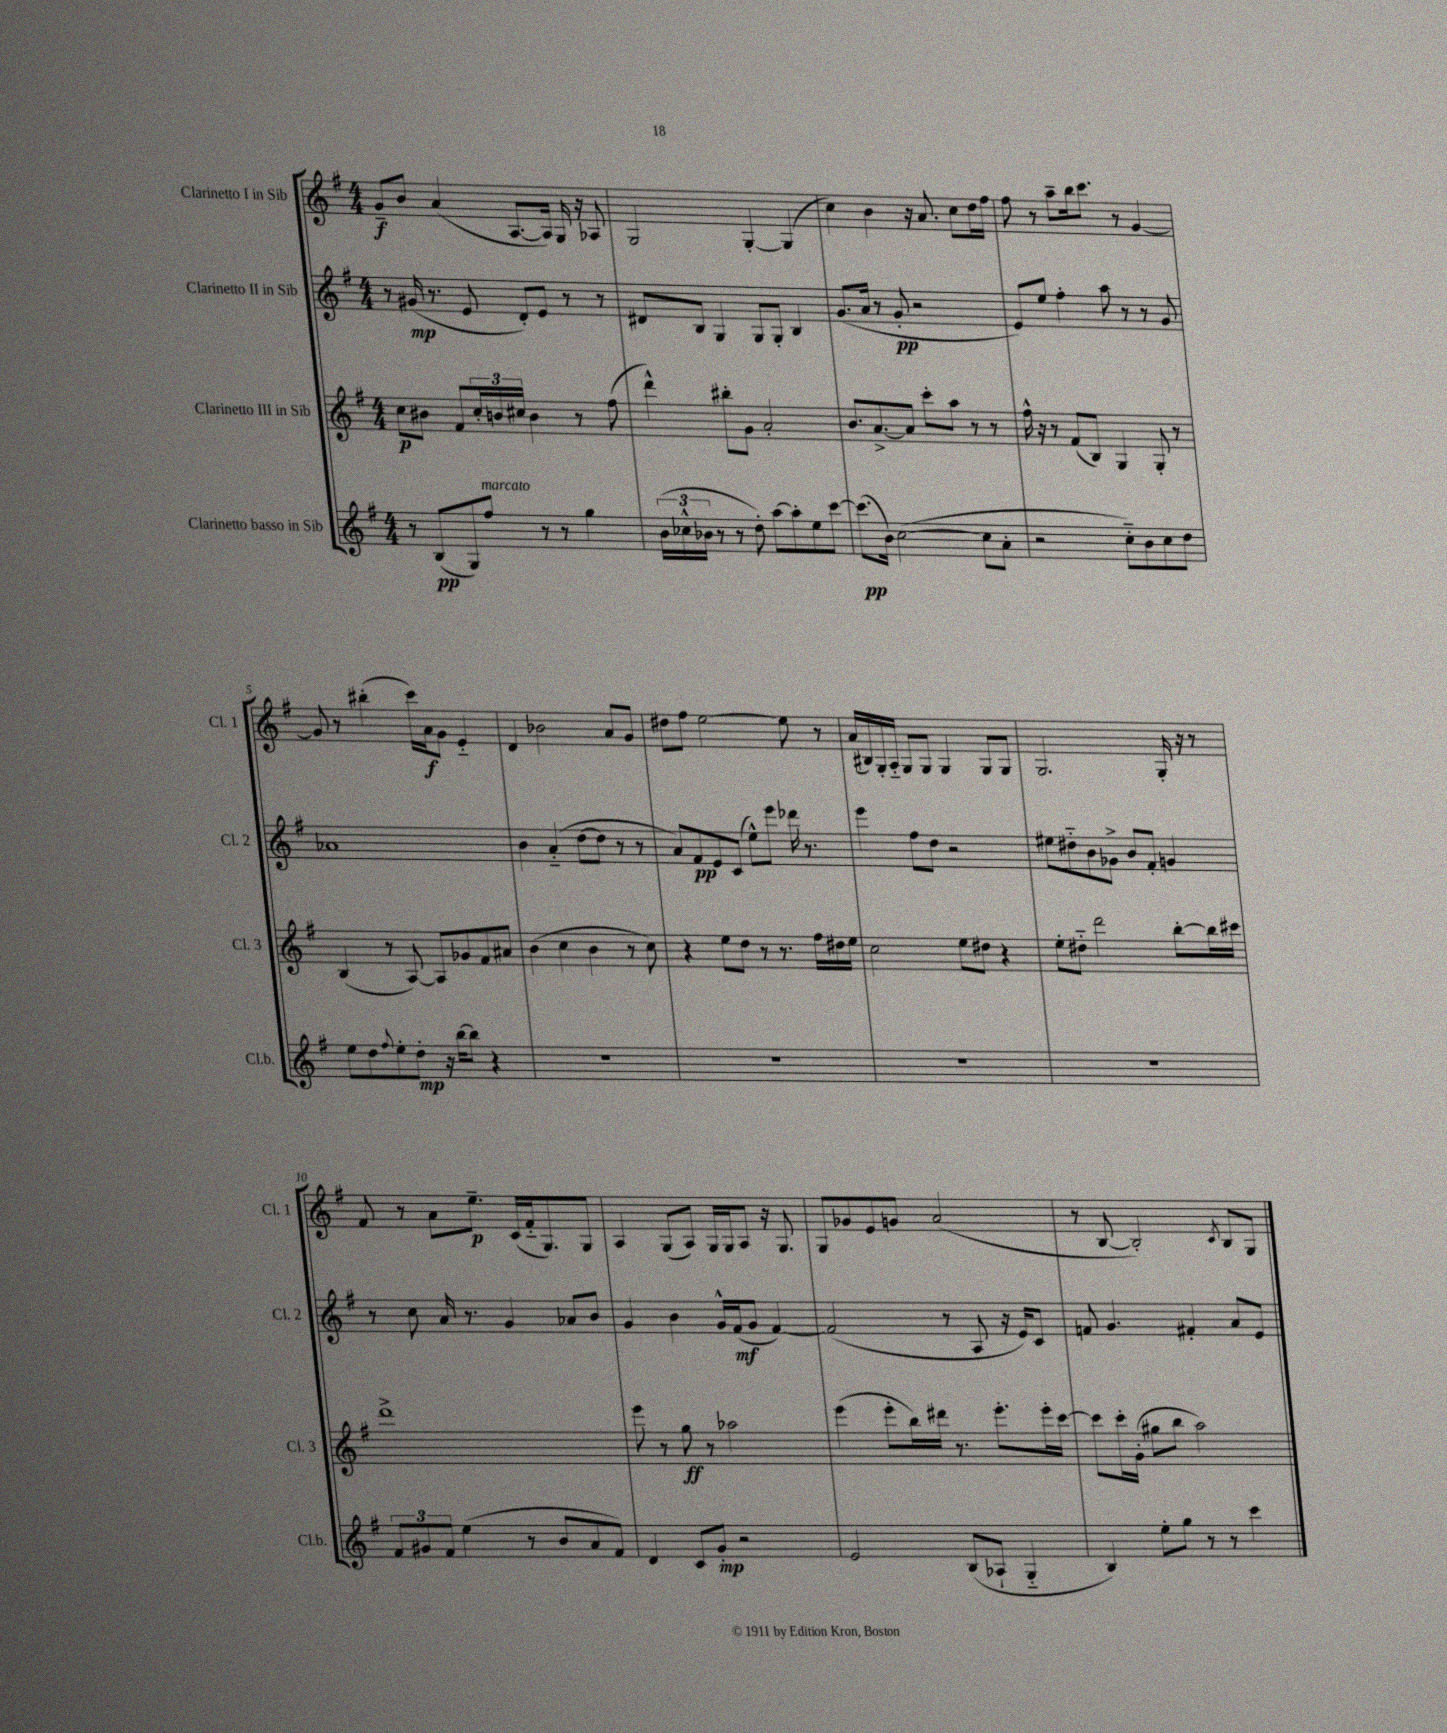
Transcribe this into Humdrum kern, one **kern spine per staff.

**kern	**dynam	**kern	**dynam	**kern	**dynam	**kern	**dynam
*part4	*part4	*part3	*part3	*part2	*part2	*part1	*part1
*staff4	*staff4	*staff3	*staff3	*staff2	*staff2	*staff1	*staff1
*I"Clarinetto basso in Sib	*	*I"Clarinetto III in Sib	*	*I"Clarinetto II in Sib	*	*I"Clarinetto I in Sib	*
*I'Cl.b.	*	*I'Cl. 3	*	*I'Cl. 2	*	*I'Cl. 1	*
*clefG2	*	*clefG2	*	*clefG2	*	*clefG2	*
*k[f#]	*	*k[f#]	*	*k[f#]	*	*k[f#]	*
*M4/4	*	*M4/4	*	*M4/4	*	*M4/4	*
=1	=1	=1	=1	=1	=1	=1	=1
8r	.	8cc\L	p	8r	.	8g~/L	f
(8B/L	pp	8b#X\J	.	(16g#X/	mp	8b/J	.
.	.	.	.	8.r	.	.	.
8G/)	.	8f#/L	.	.	.	(4a/	.
!LO:TX:a:i:t=marcato	!	!	!	!	!	!	!
8ff#/J	.	24cc'/L	.	8e/	.	.	.
.	.	24bn/	.	.	.	.	.
.	.	24cc#X/JJ	.	.	.	.	.
8r	.	4b\	.	8d'/L)	.	[8.A/L	.
8r	.	.	.	8e/J	.	.	.
.	.	.	.	.	.	16A/Jk])	.
4gg\	.	8r	.	8r	.	16G/	.
.	.	.	.	.	.	16r	.
.	.	(8ff#\	.	8r	.	8A-X/	.
=2	=2	=2	=2	=2	=2	=2	=2
(24b\LL	.	4ddd^^\)	.	8d#X/L	.	2G/	.
24cc-X^^\	.	.	.	.	.	.	.
24b-X\JJ	.	.	.	.	.	.	.
8r	.	.	.	8B/J	.	.	.
8r	.	8bb#X'\L	.	4G/	.	.	.
8dd'\)	.	8g\J	.	.	.	.	.
[8aa\L	.	2a'/	.	8G/L	.	[4G'/	.
8aa'\]	.	.	.	8G'/J	.	.	.
8ee\	.	.	.	4B/	.	(4G/]	.
[8ccc\J	.	.	.	.	.	.	.
=3	=3	=3	=3	=3	=3	=3	=3
(8.ccc\L]	pp	8.b/L	.	(8.g/L	.	4cc\)	.
16b\Jk)	.	[8.a^/	.	16a/Jk	.	.	.
([2cc\	.	.	.	8r	.	4b\	.
.	.	8a/J]	.	8g'/	pp	.	.
.	.	8ccc'\L	.	2r	.	16r	.
.	.	.	.	.	.	8.a/	.
.	.	8aa\J	.	.	.	.	.
8cc\L]	.	8r	.	.	.	8cc\L	.
8a'\J	.	8r	.	.	.	16dd\L	.
.	.	.	.	.	.	16ff#\JJ	.
=4	=4	=4	=4	=4	=4	=4	=4
2r	.	16ff#^^\	.	8e/L)	.	8ff#\	.
.	.	16r	.	.	.	.	.
.	.	8r	.	8ee/J	.	8r	.
.	.	(8f#/L	.	4ff#'\	.	8aa~\L	.
.	.	8B/J)	.	.	.	16bb\k	.
.	.	.	.	.	.	8.ccc\J	.
8cc\L)	.	4G/	.	8aa\	.	.	.
8b\	.	.	.	8r	.	8r	.
8cc\	.	8G'/	.	8r	.	[4g/	.
8dd\J	.	8r	.	8g/	.	.	.
!!LO:LB:g=z
=5	=5	=5	=5	=5	=5	=5	=5
8ee\L	.	(4B/	.	1a-X	.	8g/]	.
8dd\	.	.	.	.	.	8r	.
8qqff#/	.	.	.	.	.	.	.
8ee'\	.	8r	.	.	.	(4bb#X'\	.
8dd'\J	mp	[8A/)	.	.	.	.	.
16r	.	8A/L]	.	.	.	16ccc\LL)	.
[16bb\KL	.	.	.	.	.	16a\J	f
8bb\J]	.	8g-X/	.	.	.	8g\J	.
4r	.	8f#/	.	.	.	4e/	.
.	.	8a#X/J	.	.	.	.	.
=6	=6	=6	=6	=6	=6	=6	=6
1r	.	(4b\	.	4b\	.	4d/	.
.	.	4cc\	.	(4a/	.	2b-X\	.
.	.	4b\	.	[8dd\L	.	.	.
.	.	.	.	8dd\J]	.	.	.
.	.	8r	.	8r	.	8a/L	.
.	.	8cc\)	.	8r	.	8g/J	.
=7	=7	=7	=7	=7	=7	=7	=7
1r	.	4r	.	8a/L)	.	8dd#X\L	.
.	.	.	.	8f#/	pp	8ff#\J	.
.	.	8ee\L	.	8e/	.	[2ee\	.
.	.	8dd\J	.	(8c/J	.	.	.
.	.	8r	.	8ee^^\L)	.	.	.
.	.	8.r	.	8eee\J	.	.	.
.	.	.	.	16ddd-X\	.	8ee\]	.
.	.	16ff#\LL	.	8.r	.	.	.
.	.	16dd#X\	.	.	.	8r	.
.	.	16ee\JJ	.	.	.	.	.
=8	=8	=8	=8	=8	=8	=8	=8
1r	.	2cc\	.	4eee\	.	(16a/LL	.
.	.	.	.	.	.	16B#X/)	.
.	.	.	.	.	.	16G'/	.
.	.	.	.	.	.	16A/JJ	.
.	.	.	.	8ff#\L	.	8G/L	.
.	.	.	.	8dd\J	.	8G/J	.
.	.	8ee\L	.	2r	.	4G/	.
.	.	8dd#X\J	.	.	.	.	.
.	.	4r	.	.	.	8G/L	.
.	.	.	.	.	.	8G/J	.
=9	=9	=9	=9	=9	=9	=9	=9
1r	.	8ee'\L	.	8ee#X\L	.	2.G/	.
.	.	8dd#X\J	.	8dd#X\	.	.	.
.	.	2ddd\	.	8b\	.	.	.
.	.	.	.	8g-X^\J	.	.	.
.	.	.	.	8b/L	.	.	.
.	.	.	.	8f#'/J	.	.	.
.	.	[8bb'\L	.	4gn/	.	16G'/	.
.	.	.	.	.	.	16r	.
.	.	16bb\L]	.	.	.	8r	.
.	.	16ccc#X\JJ	.	.	.	.	.
!!LO:LB:g=z
=10	=10	=10	=10	=10	=10	=10	=10
12f#/L	.	1ddd^	.	8r	.	8f#/	.
12g#X/	.	.	.	.	.	.	.
.	.	.	.	8cc\	.	8r	.
12f#/J	.	.	.	.	.	.	.
(4ee\	.	.	.	16a/	.	8a\L	.
.	.	.	.	8.r	.	.	.
.	.	.	.	.	.	8.ee~\J	p
8r	.	.	.	4g/	.	.	.
.	.	.	.	.	.	(16c/LL	.
8b/L	.	.	.	.	.	16f#/J	.
.	.	.	.	.	.	8.G/)	.
8a/	.	.	.	8a-X/L	.	.	.
8f#/J)	.	.	.	8b/J	.	8G/J	.
=11	=11	=11	=11	=11	=11	=11	=11
4d/	.	8eee\	.	4g/	.	4A/	.
.	.	8r	.	.	.	.	.
8c/L	.	8gg\	ff	4b\	.	(8G/L	.
8g'/J	mp	8r	.	.	.	8A/J)	.
2r	.	2aa-X\	.	16g^^/LL	.	16G/LL	.
.	.	.	.	(16f#/J	mf	16G/J	.
.	.	.	.	8g/J	.	8A/J	.
.	.	.	.	[4f#/)	.	16r	.
.	.	.	.	.	.	8.G/	.
=12	=12	=12	=12	=12	=12	=12	=12
2e/	.	(4eee\	.	(2f#/]	.	8G/L	.
.	.	.	.	.	.	8g-X/	.
.	.	8eee'\L	.	.	.	8e/	.
.	.	16bb\L)	.	.	.	8gn/J	.
.	.	16ddd#X\JJ	.	.	.	.	.
(8B/L	.	8.r	.	8r	.	(2a/	.
8A-X`/J	.	.	.	8A/	.	.	.
.	.	8.eee'\L	.	.	.	.	.
4G/	.	.	.	16r	.	.	.
.	.	.	.	16e/KL)	.	.	.
.	.	16eee'\L	.	8c/J	.	.	.
.	.	[16ccc\JJ	.	.	.	.	.
=13	=13	=13	=13	=13	=13	=13	=13
4B/)	.	8ccc\L]	.	8fn/	.	8r	.
.	.	16ccc'\L	.	4.g/	.	[8B/	.
.	.	(16g'\JJ	.	.	.	.	.
8ee'\L	.	8gg#X\L	.	.	.	2B'/])	.
8gg\J	.	8bb\J	.	.	.	.	.
8r	.	2aa\)	.	4f#X'/	.	.	.
8r	.	.	.	.	.	.	.
.	.	.	.	.	.	8qc/	.
4ccc\	.	.	.	8a/L	.	8B/L	.
.	.	.	.	8e/J	.	8G/J	.
==	==	==	==	==	==	==	==
*-	*-	*-	*-	*-	*-	*-	*-
